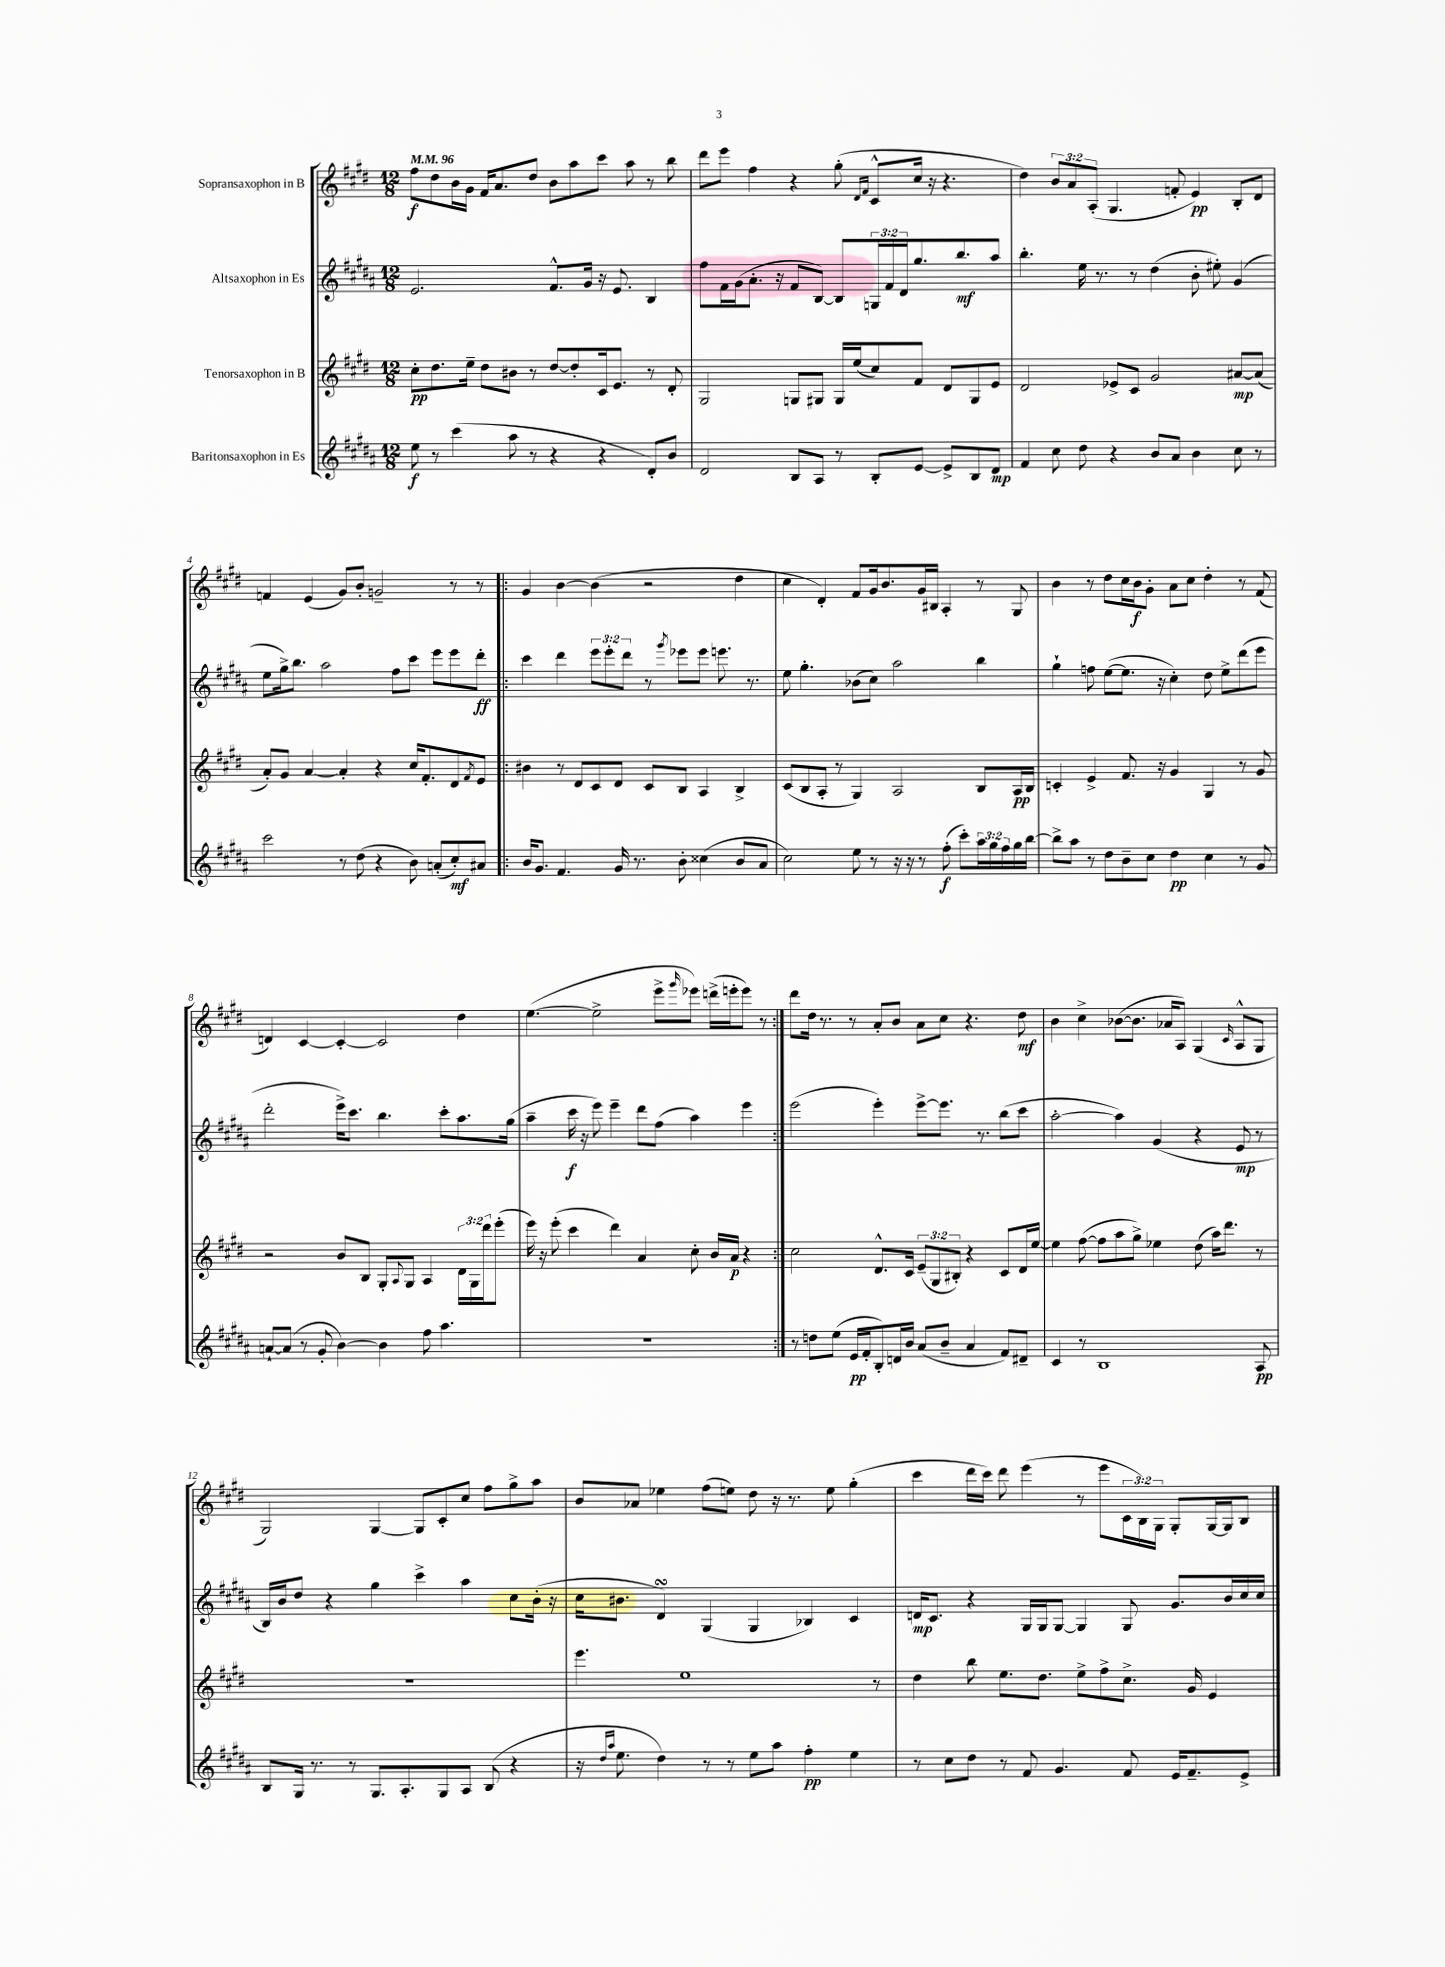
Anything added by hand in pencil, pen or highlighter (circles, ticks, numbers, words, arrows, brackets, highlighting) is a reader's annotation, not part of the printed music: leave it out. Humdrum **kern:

**kern	**dynam	**kern	**dynam	**kern	**dynam	**kern	**dynam
*part4	*part4	*part3	*part3	*part2	*part2	*part1	*part1
*staff4	*staff4	*staff3	*staff3	*staff2	*staff2	*staff1	*staff1
*I"Baritonsaxophon in Es	*	*I"Tenorsaxophon in B	*	*I"Altsaxophon in Es	*	*I"Sopransaxophon in B	*
*clefG2	*	*clefG2	*	*clefG2	*	*clefG2	*
*k[f#c#g#d#a#]	*	*k[f#c#g#d#]	*	*k[f#c#g#d#a#]	*	*k[f#c#g#d#]	*
*M12/8	*	*M12/8	*	*M12/8	*	*M12/8	*
*MM96	*	*MM96	*	*MM96	*	*MM96	*
=1	=1	=1	=1	=1	=1	=1	=1
8ee\	f	8cc#'\L	pp	2.e/	.	8ff#\L	f
8r	.	8.dd#\	.	.	.	8dd#\	.
(4ccc#\	.	.	.	.	.	16b\L	.
.	.	16ee~\Jk	.	.	.	16g#\JJ	.
.	.	8dd#\L	.	.	.	16f#/KL	.
.	.	.	.	.	.	8.a/	.
8aa#\	.	8b#X\J	.	.	.	.	.
8r	.	8r	.	.	.	8dd#/J	.
4r	.	[8dd#/L	.	8.f#^^/L	.	8b\L	.
.	.	8dd#'/]	.	.	.	8aa\	.
.	.	.	.	16g#/Jk	.	.	.
4r	.	16c#/k	.	16r	.	8ccc#\J	.
.	.	8.e/J	.	8.e/	.	.	.
.	.	.	.	.	.	8aa\	.
8d#'/L)	.	8r	.	4B/	.	8r	.
8b/J	.	8d#'/	.	.	.	8bb\	.
=2	=2	=2	=2	=2	=2	=2	=2
2d#/	.	2G#/	.	8ff#\L	.	8ddd#\L	.
.	.	.	.	16f#\L	.	8eee\J	.
.	.	.	.	(16g#\J	.	.	.
.	.	.	.	8.a#'\J	.	4ff#\	.
.	.	.	.	16r	.	.	.
8B/L	.	8Gn/L	.	8f#/L	.	4r	.
8A#/J	.	8G#X/J	.	[8B/J)	.	.	.
8r	.	16G#/LL	.	8B/L]	.	(8gg#'\	.
.	.	(16ee/J	.	.	.	.	.
.	.	.	.	.	.	16qqd#/LL	.
.	.	.	.	.	.	16qqf#/JJ	.
8B'/L	.	8cc#/)	.	24Gn/L	.	8c#^^/L	.
.	.	.	.	24f#/	.	.	.
.	.	.	.	24d#/J	.	.	.
[8e/J	.	8f#/J	.	8.gg#/	.	16cc#/Jk	.
.	.	.	.	.	.	16r	.
8e^/L]	.	8d#/L	.	.	.	4.r	.
.	.	.	.	8.bb/	mf	.	.
8B/	.	8G#/	.	.	.	.	.
8d#/J	mp	8e/J	.	8aa#/J	.	.	.
=3	=3	=3	=3	=3	=3	=3	=3
4f#/	.	2d#/	.	4.bb'\	.	4dd#\)	.
8cc#\	.	.	.	.	.	12b/L	.
.	.	.	.	.	.	12a/	.
8dd#\	.	.	.	16ee\	.	.	.
.	.	.	.	.	.	(12A'/J	.
.	.	.	.	8.r	.	.	.
4r	.	8e-X^/L	.	.	.	4.G#/	.
.	.	8c#/J	.	8r	.	.	.
8b/L	.	2g#/	.	(4dd#\	.	.	.
8a#/J	.	.	.	.	.	8fn'/	.
4b\	.	.	.	8b'\	.	4e/)	pp
.	.	.	.	8ee#X'\)	.	.	.
8cc#\	.	[8a#X/L	mp	(4g#/	.	8B'/L	.
8r	.	(8a#/J]	.	.	.	8d#/J	.
!!LO:LB:g=z
=4	=4	=4	=4	=4	=4	=4	=4
2ccc#\	.	8a'/L)	.	8ee\L	.	4fn/	.
.	.	8g#/J	.	16gg#^\k)	.	.	.
.	.	.	.	8.bb\J	.	.	.
.	.	[4a/	.	.	.	(4e/	.
.	.	.	.	2aa#\	.	.	.
8r	.	4a'/]	.	.	.	8g#/L)	.
(8dd#\	.	.	.	.	.	8b'/J	.
4r	.	4r	.	.	.	2gn~/	.
.	.	.	.	8ff#\L	.	.	.
8b\)	.	16cc#/KL	.	8ccc#\J	.	.	.
.	.	8.f#'/	.	.	.	.	.
(8an'/L	.	.	.	8eee\L	.	.	.
8cc#'/)	mf	8d#/	.	8eee\	.	8r	.
.	.	8qf#/	.	.	.	.	.
8a#X/J	.	8e/J	.	8ddd#'\J	ff	8r	.
=5!|:	=5!|:	=5!|:	=5!|:	=5!|:	=5!|:	=5!|:	=5!|:
16b/KL	.	4b#X\	.	4ccc#\	.	4g#/	.
8.g#/J	.	.	.	.	.	.	.
4.f#/	.	8r	.	4ddd#\	.	[4b\	.
.	.	8d#/L	.	.	.	.	.
.	.	8c#/	.	12eee\L	.	(4b\]	.
.	.	.	.	12eee'\	.	.	.
16g#/	.	8d#/J	.	.	.	.	.
.	.	.	.	12ddd#\J	.	.	.
8.r	.	.	.	.	.	.	.
.	.	8c#/L	.	8r	.	2r	.
.	.	.	.	8qggg#/	.	.	.
8b'\	.	8B/J	.	8eee-X\L	.	.	.
(4cc##X\	.	4A/	.	8eee-\J	.	.	.
.	.	.	.	8.eeen\	.	.	.
8b/L	.	4B^/	.	.	.	4dd#\	.
.	.	.	.	8.r	.	.	.
8a#/J	.	.	.	.	.	.	.
=6	=6	=6	=6	=6	=6	=6	=6
2cc#\)	.	(8c#/L	.	8ee\	.	4cc#\	.
.	.	8B/	.	4.gg#'\	.	.	.
.	.	8A'/J	.	.	.	4d#'/)	.
.	.	8r	.	.	.	.	.
8ee\	.	4G#/)	.	(8b-X\L	.	8f#/L	.
8r	.	.	.	8cc#\J)	.	16g#/k	.
.	.	.	.	.	.	8.b/	.
16r	.	2A/	.	2aa#\	.	.	.
16r	.	.	.	.	.	.	.
8r	.	.	.	.	.	16g#/L	.
.	.	.	.	.	.	16B#X/JJ	.
(8ff#'\	f	.	.	.	.	4A'/	.
8ccc#'\L)	.	.	.	.	.	.	.
24aa#\L	.	8B/L	.	4bb\	.	8r	.
24gg#\	.	.	.	.	.	.	.
24ff#\	.	.	.	.	.	.	.
16gg#\	.	16A/L	pp	.	.	8G#/	.
[16bb\JJ	.	16B/JJ	.	.	.	.	.
=7	=7	=7	=7	=7	=7	=7	=7
8bb^\L]	.	4cn'/	.	4gg#`\	.	4b\	.
8aa#\J	.	.	.	.	.	.	.
8r	.	4e^/	.	8ffn\	.	8r	.
8dd#\L	.	.	.	([8ee\L	.	8dd#\L	.
8b~\	.	8.f#/	.	8.ee\J]	.	16cc#\L	.
.	.	.	.	.	.	16b\J	f
8cc#\J	.	.	.	.	.	8g#'\J	.
.	.	16r	.	16r	.	.	.
4dd#\	pp	4g#/	.	4cc#'\)	.	8a\L	.
.	.	.	.	.	.	8cc#\J	.
4cc#\	.	4G#/	.	8dd#\	.	4dd#'\	.
.	.	.	.	8ee^\L	.	.	.
8r	.	8r	.	(8ddd#\	.	8r	.
8g#/	.	8g#/	.	8eee\J	.	(8f#/	.
!!LO:LB:g=z
=8	=8	=8	=8	=8	=8	=8	=8
[8an`/L	.	2r	.	2ddd#'\	.	4dn/)	.
(8a/J]	.	.	.	.	.	.	.
8r	.	.	.	.	.	[4c#/	.
8g#'/	.	.	.	.	.	.	.
[4b\)	.	8b/L	.	16eee^\KL)	.	4c#'/_	.
.	.	.	.	8.ccc#\J	.	.	.
.	.	8B/J	.	.	.	.	.
4b\]	.	8G#'/L	.	4.bb\	.	2c#/]	.
.	.	8qqA/	.	.	.	.	.
.	.	8G#/J	.	.	.	.	.
8ff#\	.	4A/	.	.	.	.	.
4.aa#\	.	.	.	8ccc#'\L	.	.	.
.	.	24d#\LL	.	8.aa#\	.	4dd#\	.
.	.	24G#\	.	.	.	.	.
.	.	24ddd#\J	.	.	.	.	.
.	.	(8eee'\J	.	.	.	.	.
.	.	.	.	(16gg#\Jk	.	.	.
=9	=9	=9	=9	=9	=9	=9	=9
1.r	.	16eee\)	.	4aa#~\	.	([4.ee\	.
.	.	16r	.	.	.	.	.
.	.	(8eee'\	.	.	.	.	.
.	.	4ccc#\	.	16ccc#\	f	.	.
.	.	.	.	16r	.	.	.
.	.	.	.	8eee\)	.	2ee^\]	.
.	.	4ddd#\)	.	4eee~\	.	.	.
.	.	4a/	.	8ddd#\L	.	.	.
.	.	.	.	(8ff#\J	.	8eee^\L	.
.	.	.	.	.	.	16qqggg#/	.
.	.	8cc#'\	.	4aa#\)	.	8eee-X\J)	.
.	.	16b/LL	.	.	.	(16dddn^\LL	.
.	.	16a/JJ	p	.	.	16eeen'\J	.
.	.	4r	.	4eee\	.	8eee\J)	.
.	.	.	.	.	.	8r	.
=10:|!	=10:|!	=10:|!	=10:|!	=10:|!	=10:|!	=10:|!	=10:|!
8r	.	2cc#\	.	(2eee\	.	8ddd#\L	.
8ddn\L	.	.	.	.	.	16dd#\Jk	.
.	.	.	.	.	.	8.r	.
(8ee\J	.	.	.	.	.	.	.
16e/LL	pp	.	.	.	.	8r	.
16f#'/J	.	.	.	.	.	.	.
8B'/)	.	8.d#^^/L	.	4eee'\)	.	8a'/L	.
16dn/L	.	.	.	.	.	8b/J	.
16b/JJ	.	16c#/Jk	.	.	.	.	.
(8a#/L	.	(12e~/L	.	[8eee^\L	.	8a\L	.
.	.	12G#/	.	.	.	.	.
8b~/J	.	.	.	8.eee\J]	.	8cc#\J	.
.	.	12B#X'/J)	.	.	.	.	.
4a#/	.	4r	.	.	.	4.r	.
.	.	.	.	8.r	.	.	.
8f#/L)	.	8c#/L	.	(8bb\L	.	.	.
8d#X~/J	.	16d#/L	.	8ccc#\J	.	8dd#\	mf
.	.	[16ee/JJ	.	.	.	.	.
=11	=11	=11	=11	=11	=11	=11	=11
4c#/	.	4ee\]	.	[2aa#'\	.	4b\	.
8r	.	([8ff#\	.	.	.	4cc#^\	.
1B	.	8ff#\L]	.	.	.	.	.
.	.	8aa\	.	4aa#\])	.	([8b-X\L	.
.	.	8gg#^\J)	.	.	.	8.b-\J]	.
.	.	4ee-X\	.	(4g#/	.	.	.
.	.	.	.	.	.	16a-X/KL	.
.	.	.	.	.	.	8A/J)	.
.	.	(8dd#\	.	4r	.	(4G#/	.
.	.	16aa\KL)	.	.	.	.	.
.	.	8.ddd#\J	.	.	.	.	.
.	.	.	.	.	.	16qqc#/	.
.	.	.	.	8e/	mp	8A^^/L	.
8A#/	pp	8r	.	8r	.	8G#/J	.
!!LO:LB:g=z
=12	=12	=12	=12	=12	=12	=12	=12
8B/L	.	1.r	.	16B/LL)	.	2G#/)	.
.	.	.	.	16b/J	.	.	.
16G#/Jk	.	.	.	8dd#/J	.	.	.
8.r	.	.	.	.	.	.	.
.	.	.	.	4r	.	.	.
8r	.	.	.	.	.	.	.
8.G#/L	.	.	.	4gg#\	.	[4G#/	.
8.A#'/	.	.	.	.	.	.	.
.	.	.	.	4ccc#^\	.	8G#/L]	.
8G#/	.	.	.	.	.	8c#'/	.
8A#/J	.	.	.	4aa#\	.	8cc#/J	.
(8B/	.	.	.	.	.	8ff#\L	.
4r	.	.	.	8cc#\L	.	8gg#^\	.
.	.	.	.	(16b'\Jk	.	8aa\J	.
.	.	.	.	16r	.	.	.
=13	=13	=13	=13	=13	=13	=13	=13
16r	.	4.eee\	.	16cc#\KL	.	8b/L	.
16qqdd#/LL	.	.	.	.	.	.	.
16qqaa#/JJ	.	.	.	.	.	.	.
8.ee\	.	.	.	8.b#X\J	.	.	.
.	.	.	.	.	.	8a-X/J	.
4dd#\)	.	.	.	4d#sSsS/)	.	4ee-X\	.
.	.	1ee	.	.	.	.	.
8r	.	.	.	(4G#/	.	(8ff#\L	.
8r	.	.	.	.	.	8een\J)	.
8ee\L	.	.	.	4G#/	.	8dd#\	.
8aa#\J	.	.	.	.	.	16r	.
.	.	.	.	.	.	8.r	.
4ff#'\	pp	.	.	4B-X/)	.	.	.
.	.	.	.	.	.	8ee\	.
4ee\	.	.	.	4c#/	.	(4gg#'\	.
.	.	8r	.	.	.	.	.
=14	=14	=14	=14	=14	=14	=14	=14
8r	.	4dd#\	.	16dn/KL	mp	4ccc#\	.
.	.	.	.	8.c#/J	.	.	.
8cc#\L	.	.	.	.	.	.	.
8dd#\J	.	8bb\	.	4r	.	16ddd#\LL	.
.	.	.	.	.	.	16ccc#\JJ)	.
8r	.	8.ee\L	.	.	.	8ddd#\	.
8f#/	.	.	.	16G#/LL	.	(4eee\	.
.	.	8.dd#\J	.	16G#/J	.	.	.
4.g#/	.	.	.	[8G#/J	.	.	.
.	.	8ee^\L	.	4G#/]	.	8r	.
.	.	8ff#^\	.	.	.	8eee\L	.
8f#/	.	8.cc#^\J	.	8G#/	.	24c#\L	.
.	.	.	.	.	.	24B\)	.
.	.	.	.	.	.	24G#\JJ	.
16e/KL	.	.	.	8.g#/L	.	8G#'/L	.
8.f#~/	.	16g#/	.	.	.	.	.
.	.	4e/	.	.	.	[16G#/L	.
.	.	.	.	16b/L	.	16G#/J]	.
8e^/J	.	.	.	16cc#/	.	8B/J	.
.	.	.	.	16cc#/JJ	.	.	.
==	==	==	==	==	==	==	==
*-	*-	*-	*-	*-	*-	*-	*-
